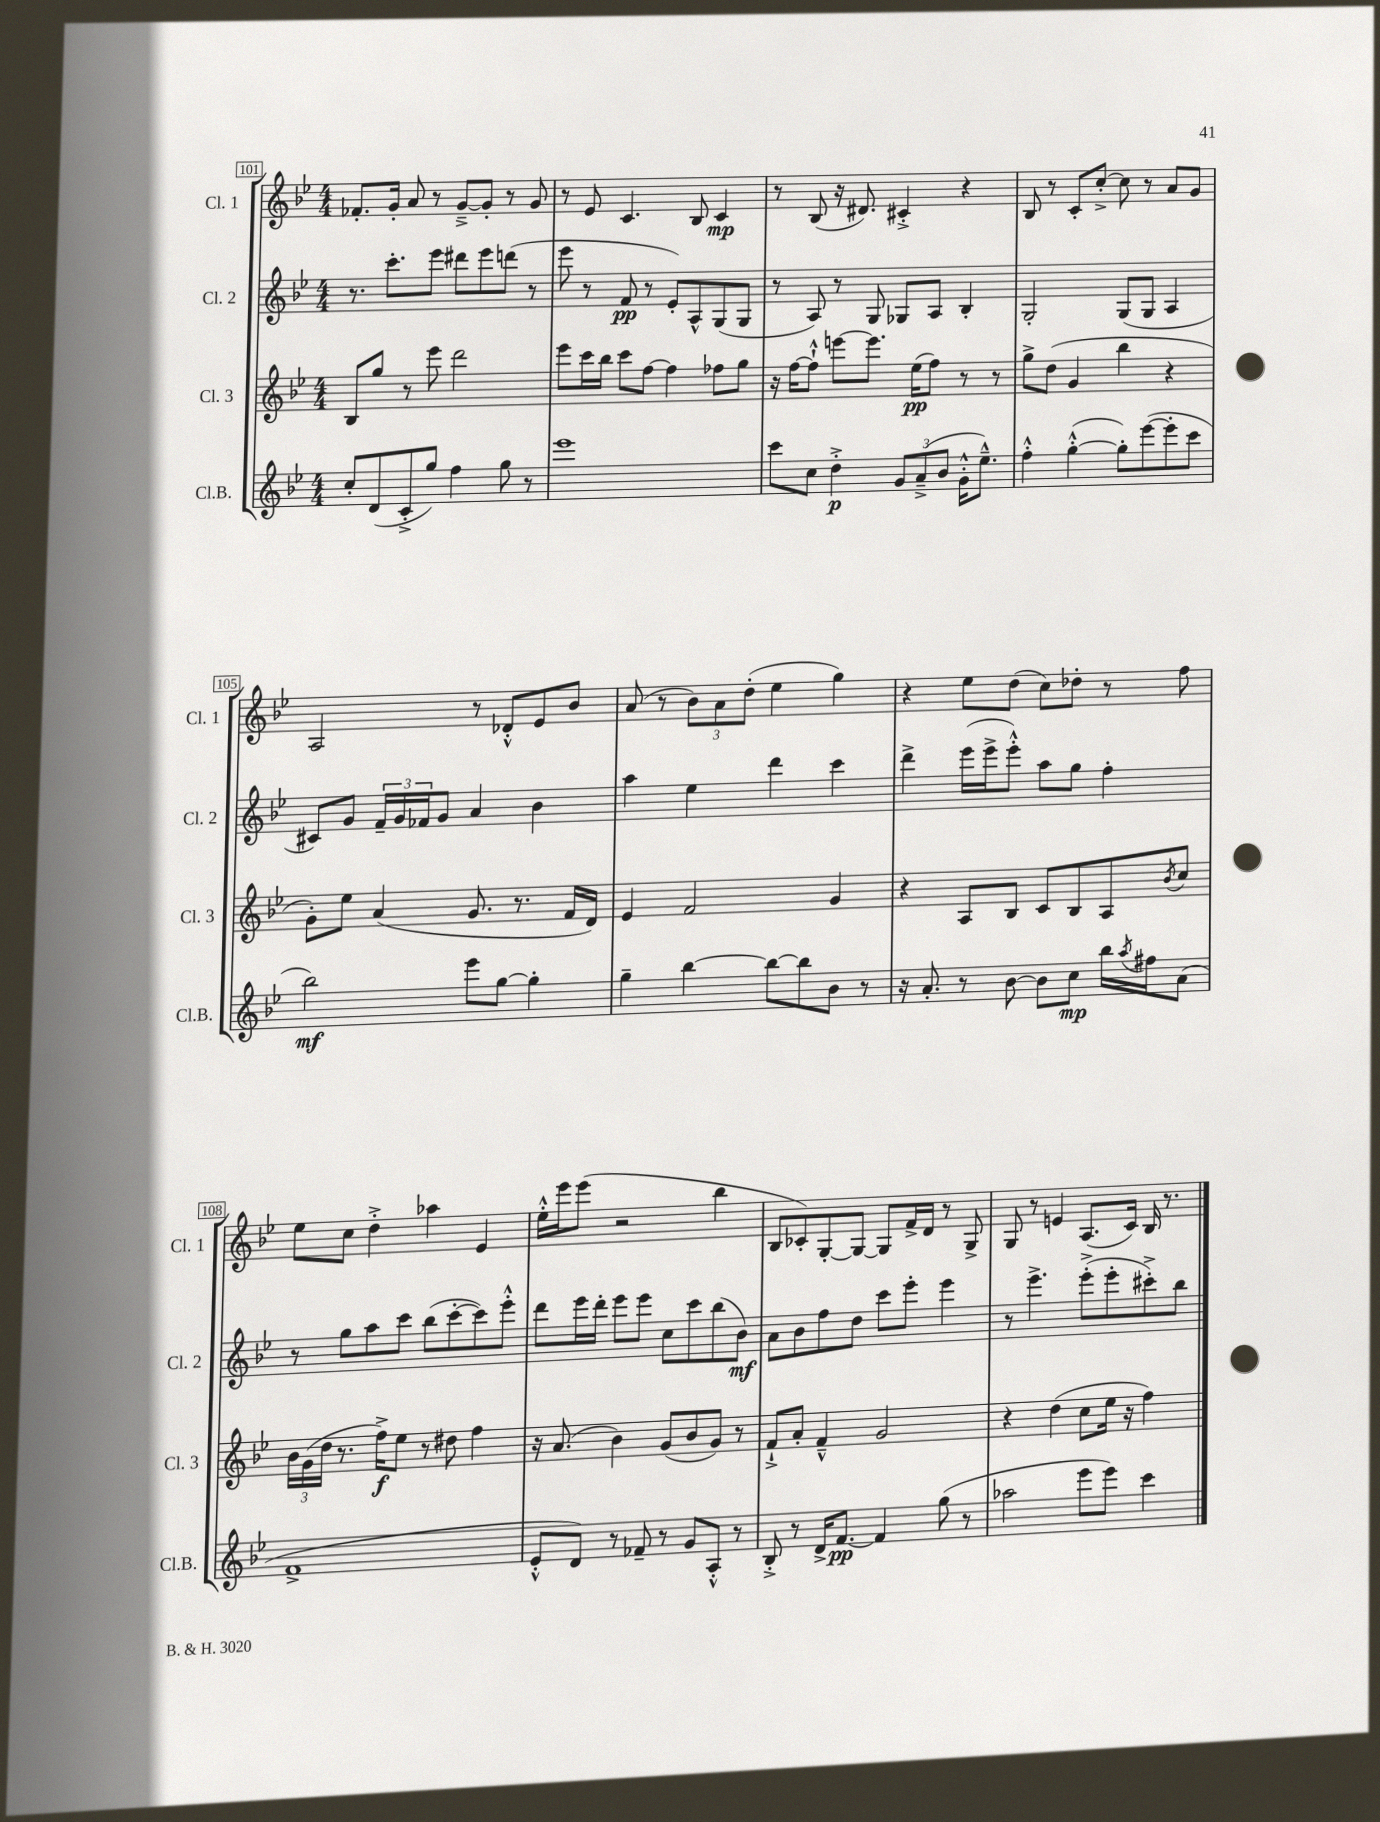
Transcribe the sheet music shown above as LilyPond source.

<<
\new StaffGroup <<
\new Staff = "s0" \with { instrumentName = "Cl. 1" shortInstrumentName = "Cl. 1" } {
    \clef treble \key bes \major \numericTimeSignature \time 4/4
    fes'8.-. g'16-. a'8 r8 g'8~---> g'8-. r8 g'8 |
    r8 ees'8 c'4. bes8 c'4\mp |
    r8 bes8( r16 dis'8.) cis'4-.-> r4 |
    bes8 r8 c'8-. c''8~-.-> c''8 r8 a'8 g'8 |
    a2 r8 des'8-.-^ ees'8 bes'8 |
    a'8( r8 \tuplet 3/2 { bes'8) a'8 d''8-.( } ees''4 g''4) |
    r4 ees''8 d''8( c''8) des''8-. r8 f''8 |
    ees''8 c''8 d''4-.-> aes''4 ees'4 |
    ees''16-.-^ ees'''16 ees'''8( r2 bes''4 |
    bes8 ces'8-.) g8~-. g8~ g8 f'16-> d'16 r8 g8-> |
    g8 r8 e'4 a8.( c'16) bes16 r8. \bar "|." |
}
\new Staff = "s1" \with { instrumentName = "Cl. 2" shortInstrumentName = "Cl. 2" } {
    \clef treble \key bes \major \numericTimeSignature \time 4/4
    r8. c'''8.-. ees'''8 dis'''8 ees'''8 d'''8( r8 |
    ees'''8 r8 f'8\pp r8 ees'8-.) a8-^ g8( g8 |
    r8 a8) r8 g8 ges8 a8 bes4-. |
    g2-. g8( g8 a4 |
    cis'8) g'8 \tuplet 3/2 { f'16-- g'16 fes'16 } g'8 a'4 bes'4 |
    a''4 ees''4 d'''4 c'''4 |
    d'''4-> ees'''16( ees'''16-> ees'''8-.-^) a''8 g''8 f''4-. |
    r8 g''8 a''8 c'''8 bes''8( c'''8~-. c'''8) ees'''8-.-^ |
    d'''8 ees'''16 d'''16-. ees'''8 ees'''8 c''8 c'''8 bes''8( bes'8\mf) |
    a'8 bes'8 f''8 d''8 c'''8 ees'''8-. ees'''4 |
    r8 ees'''4.-> ees'''8-.->( ees'''8-. cis'''8-.->) bes''8 \bar "|." |
}
\new Staff = "s2" \with { instrumentName = "Cl. 3" shortInstrumentName = "Cl. 3" } {
    \clef treble \key bes \major \numericTimeSignature \time 4/4
    bes8 g''8 r8 ees'''8 d'''2 |
    ees'''8 c'''16 bes''16 c'''8 f''8~ f''4 fes''8 g''8 |
    r16 f''16~ f''8-!-^ e'''8~ e'''8. ees''16\pp( f''8) r8 r8 |
    g''8-> d''8( g'4 bes''4 r4 |
    g'8-.) ees''8 a'4( g'8. r8. f'16 d'16) |
    ees'4 f'2 g'4 |
    r4 a8 bes8 c'8 bes8 a8 \acciaccatura { bes'8 } c''8 |
    \tuplet 3/2 { bes'16 g'16( d''16 } r8. f''16->\f) ees''8 r8 dis''8 f''4 |
    r16 a'8.( bes'4) g'8( bes'8 g'8) r8 |
    f'8-!-> a'8-. f'4---^ g'2 |
    r4 d''4( c''8 ees''16 r16 f''4) \bar "|." |
}
\new Staff = "s3" \with { instrumentName = "Cl.B." shortInstrumentName = "Cl.B." } {
    \clef treble \key bes \major \numericTimeSignature \time 4/4
    c''8-. d'8( c'8-.-> g''8) f''4 g''8 r8 |
    ees'''1 |
    c'''8 c''8 d''4-.->\p \tuplet 3/2 { g'8 a'8--->( bes'8 } g'16-.-^ ees''8.---^) |
    f''4-.-^ g''4~-.-^( g''8-.) ees'''8~( ees'''8-. c'''8 |
    bes''2\mf) ees'''8 g''8~ g''4-. |
    g''4-- bes''4~ bes''8~ bes''8 bes'8 r8 |
    r16 a'8.-. r8 bes'8~ bes'8 c''8\mp bes''16 \acciaccatura { a''8 } fis''16 a'8( |
    f'1-> |
    ees'8-.-^ d'8) r8 fes'8-- r8 g'8 a8-.-^ r8 |
    bes8-.-> r8 d'16-> f'8.~\pp f'4 g''8( r8 |
    aes''2 ees'''8 ees'''8) c'''4 \bar "|." |
}
>>
>>
\layout { \context { \Score currentBarNumber = #101 \override BarNumber.stencil = #(make-stencil-boxer 0.1 0.3 ly:text-interface::print) } }
